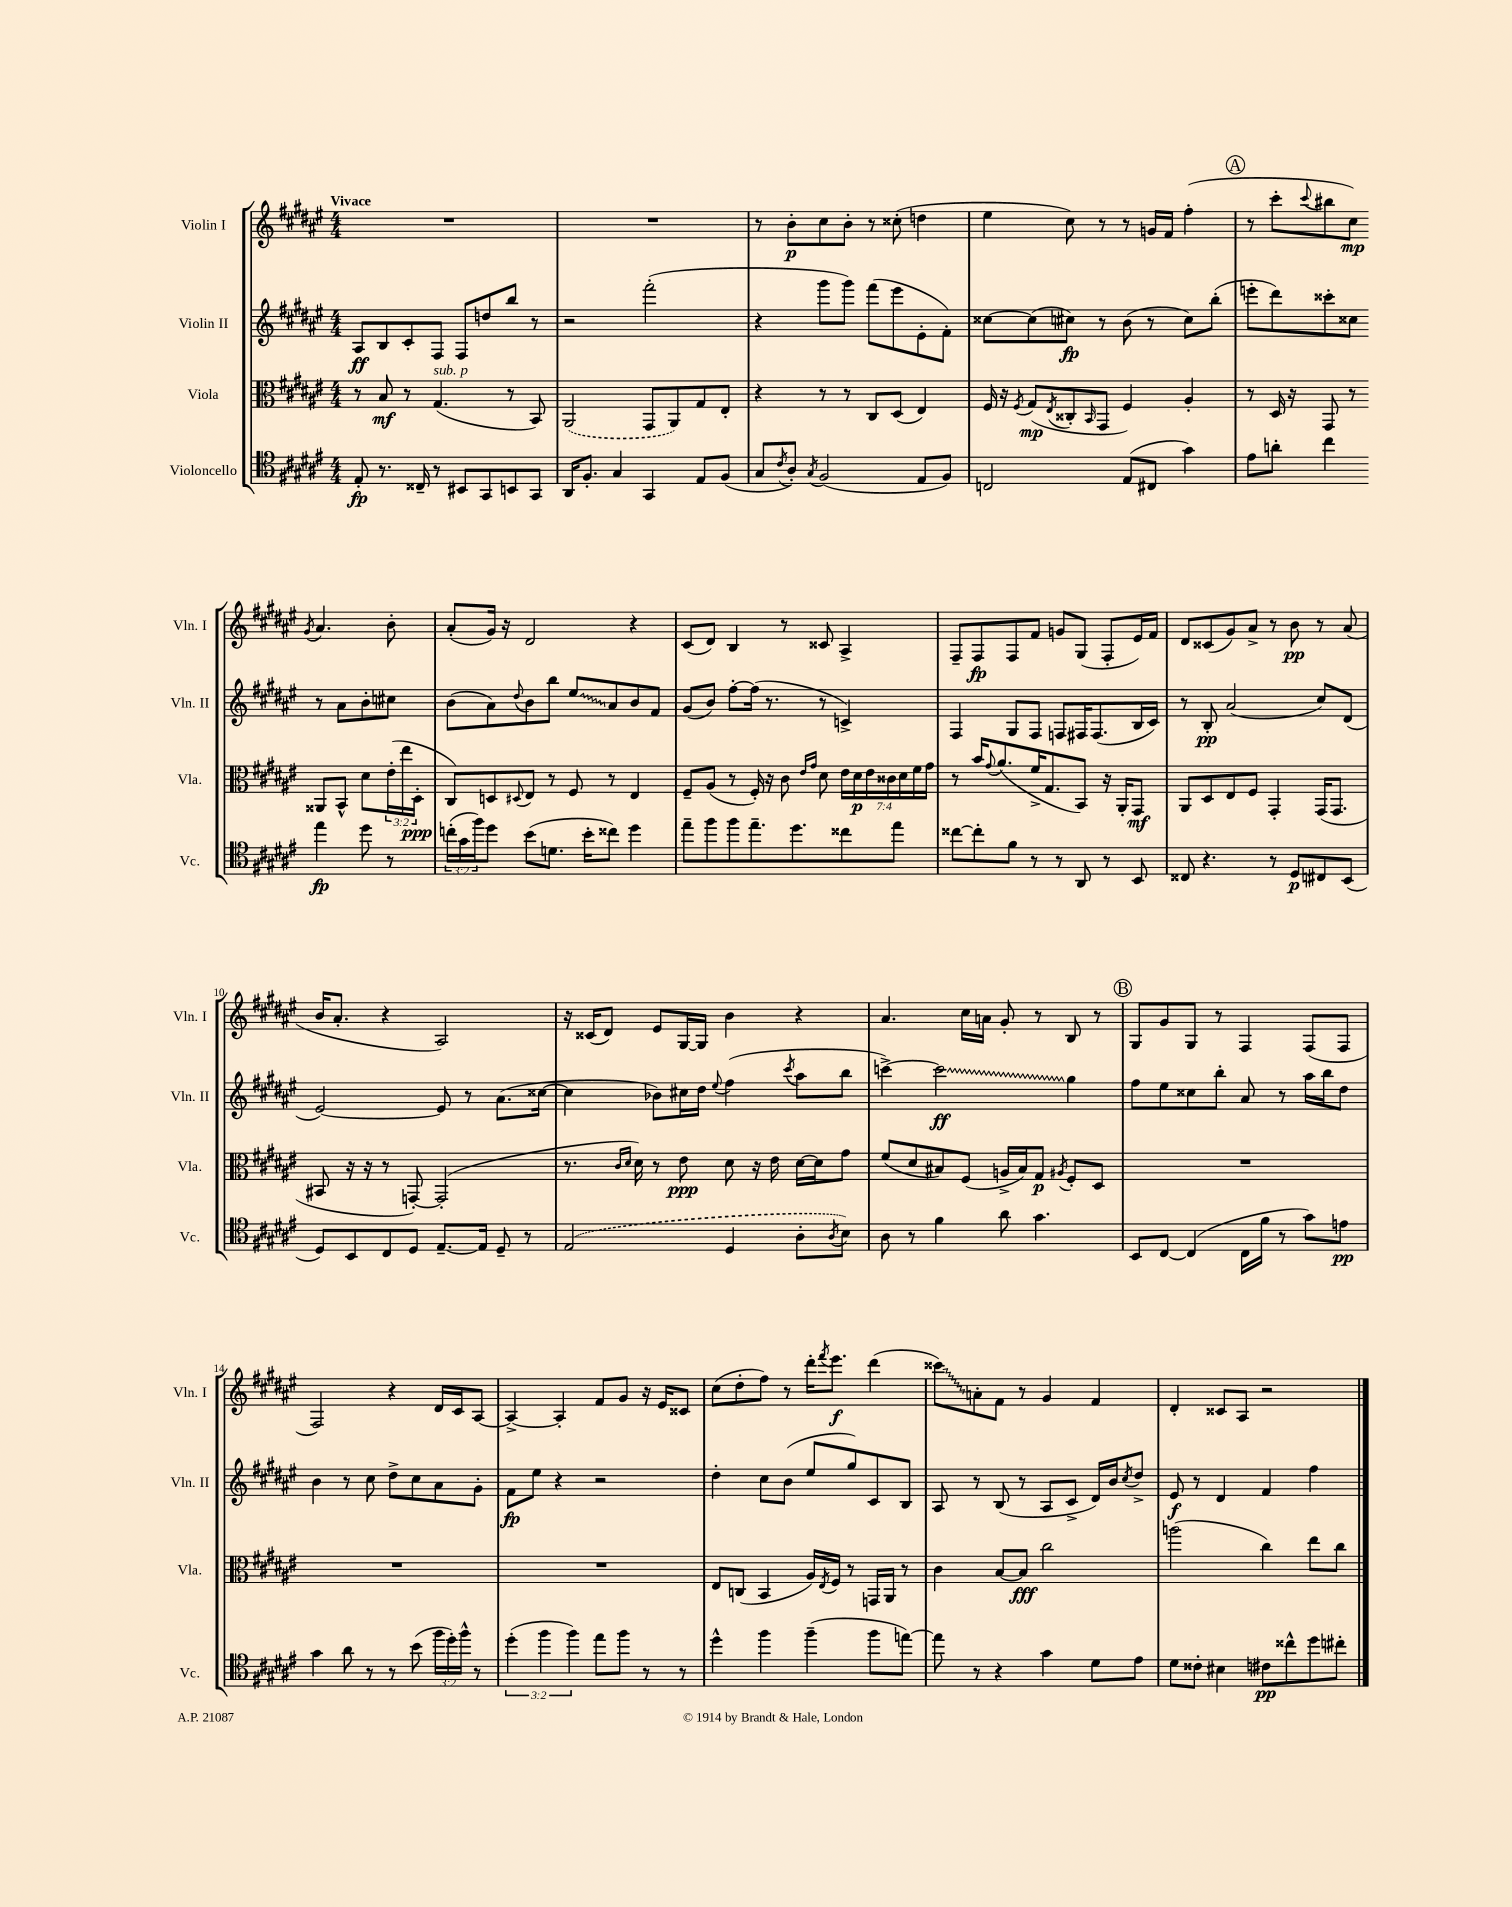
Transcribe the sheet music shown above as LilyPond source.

<<
\new StaffGroup <<
\new Staff = "s0" \with { instrumentName = "Violin I" shortInstrumentName = "Vln. I" } {
    \clef treble \key fis \major \numericTimeSignature \time 4/4 \tempo "Vivace"
    R1 |
    R1 |
    r8 b'8-.\p cis''8 b'8-. r8 cisis''8-.( d''4 |
    eis''4 cis''8) r8 r8 g'16 fis'16 fis''4-.( |
    \mark \markup { \circle "A" } r8 cis'''8-. \appoggiatura { cis'''8 } bis''8 cis''8\mp) \acciaccatura { gis'8 } ais'4. b'8-. |
    ais'8-.( gis'16) r16 dis'2 r4 |
    cis'8( dis'8) b4 r8 cisis'8 ais4-> |
    fis8-- fis8\fp fis8 fis'8 g'8 gis8( fis8-. eis'16) fis'16 |
    dis'8 cisis'8( gis'8) ais'8-> r8 b'8\pp r8 ais'8( |
    b'16 ais'8.-. r4 ais2) |
    r16 cisis'16( dis'8) eis'8 gis16~ gis16 b'4 r4 |
    ais'4. cis''16 a'16 gis'8-. r8 b8 r8 |
    \mark \markup { \circle "B" } gis8 gis'8 gis8 r8 fis4 fis8( fis8 |
    fis2) r4 dis'16 cis'16 ais8~ |
    ais4~-> ais4-. fis'8 gis'8 r16 eis'16 cisis'8 |
    cis''8( dis''8-. fis''8) r8 dis'''16-. \acciaccatura { fis'''8 } eis'''8.\f dis'''4( |
    \once \override Glissando.style = #'zigzag cisis'''8\glissando) a'8-. fis'8 r8 gis'4 fis'4 |
    dis'4-. cisis'8 ais8 r2 \bar "|." |
}
\new Staff = "s1" \with { instrumentName = "Violin II" shortInstrumentName = "Vln. II" } {
    \clef treble \key fis \major \numericTimeSignature \time 4/4
    ais8\ff b8 cis'8-. fis8 fis8 d''8 b''8 r8 |
    r2 fis'''2-.( |
    r4 gis'''8 gis'''8) fis'''8( eis'''8 eis'8-. fis'8-.) |
    cisis''8~ cisis''8( cis''8\fp) r8 b'8( r8 cis''8) b''8-.( |
    \mark \markup { \circle "A" } e'''8-. dis'''8) cisis'''8-. cisis''8 r8 ais'8 b'8-. cis''8 |
    b'8( ais'8) \appoggiatura { dis''8 } b'8 b''8 \once \override Glissando.style = #'zigzag eis''8\glissando ais'8 b'8 fis'8 |
    gis'8( b'8) fis''8~-. fis''16( r8. r8 c'4->) |
    fis4 gis8 fis8 f8 fis16 fis8.( b16 cis'16) |
    r8 b8-.\pp ais'2( cis''8) dis'8( |
    eis'2~) eis'8 r8 ais'8.( cisis''16~ |
    cisis''4 bes'8) cis''16 dis''16 \appoggiatura { eis''8 } fis''4( \acciaccatura { cis'''8 } ais''8 b''8 |
    c'''4~->) \once \override Glissando.style = #'zigzag c'''2\glissando\ff gis''4 |
    \mark \markup { \circle "B" } fis''8 eis''8 cisis''8 b''8-. ais'8 r8 ais''16 b''16 dis''8 |
    b'4 r8 cis''8 dis''8-> cis''8 ais'8 gis'8-. |
    fis'8\fp eis''8 r4 r2 |
    dis''4-. cis''8 b'8( eis''8 gis''8) cis'8 b8 |
    ais8 r8 b8( r8 ais8 cis'8-> dis'16) b'16 \acciaccatura { cis''8 } dis''8-> |
    eis'8\f r8 dis'4 fis'4 fis''4 \bar "|." |
}
\new Staff = "s2" \with { instrumentName = "Viola" shortInstrumentName = "Vla." } {
    \clef alto \key fis \major \numericTimeSignature \time 4/4 \override Staff.TupletNumber.text = #tuplet-number::calc-fraction-text
    r8 b8\mf r8 gis4.^\markup { \italic "sub. p" }( r8 b,8) |
    \once \slurDashed ais,2( gis,8 ais,8) gis8 eis8-. |
    r4 r8 r8 cis8 dis8( eis4) |
    fis16 r16 \acciaccatura { fis8 } gis8\mp( \acciaccatura { eis8 } cisis8-. \grace { b,16 } gis,8 fis4) ais4-. |
    \mark \markup { \circle "A" } r8 dis16 r16 gis,8 r8 aisis,8 b,8-^ dis'8 \tuplet 3/2 { eis'16-.( eis''16 dis16-.\ppp } |
    cis8) d8 \appoggiatura { dis8 } eis8 r8 fis8 r8 eis4 |
    fis8-- ais8( r8 fis16-.) r16 cis'8 \grace { eis'16 gis'16 } dis'8 \tuplet 7/4 { eis'16 dis'16\p eis'16 cisis'16 dis'16 fis'16 gis'16 } |
    r8 b'16 \appoggiatura { gis'8 } ais'8.( fis'16-> gis8. b,8) r16 ais,16-. gis,8\mf |
    ais,8 dis8 eis8 fis8 gis,4-. gis,16( gis,8. |
    bis,8 r16 r16 r8 g,8~-.) g,2-.( |
    r8. \grace { cis'16 dis'16 } dis'16) r8 eis'8\ppp dis'8 r16 eis'16 dis'16~ dis'16 gis'8 |
    fis'8( dis'8 bis8) fis8( a16-> bis16) gis8\p \acciaccatura { ais8 } fis8-. dis8 |
    \mark \markup { \circle "B" } R1 |
    R1 |
    R1 |
    eis8 c8( b,4 ais16) \acciaccatura { eis8 } fis16 r8 g,16 ais,16 r8 |
    cis'4 b8~ b8\fff cis''2 |
    a''2( cis''4) eis''8 cis''8 \bar "|." |
}
\new Staff = "s3" \with { instrumentName = "Violoncello" shortInstrumentName = "Vc." } {
    \clef tenor \key fis \major \numericTimeSignature \time 4/4 \override Staff.TupletNumber.text = #tuplet-number::calc-fraction-text
    eis8-.\fp r8. cisis16-- r8 bis,8 gis,8 b,8 gis,8 |
    ais,16 fis8.-. gis4 gis,4 eis8 fis8( |
    gis8 \acciaccatura { cis'8 } ais8-.) \acciaccatura { gis8 } fis2( eis8 fis8) |
    c2 eis8( cis8 gis'4) |
    \mark \markup { \circle "A" } eis'8 a'8-. cis''4 eis''4\fp dis''8 r8 |
    \tuplet 3/2 { c''16-.( gis'16 fis''16) } dis''8 b'8( d'8. b'16-. cisis''8) dis''4 |
    eis''8-- fis''8 fis''8 eis''8.-- dis''8. cisis''8 eis''8 |
    cisis''8~ cisis''8-. fis'8 r8 r8 ais,8 r8 b,8 |
    cisis8 r4. r8 dis8\p cis8 b,8( |
    dis8) b,8 cis8 dis8 eis8.~-- eis16 dis8-- r8 |
    \once \slurDashed eis2( dis4 ais8-. \acciaccatura { ais8 } b8) |
    ais8 r8 fis'4 ais'8 gis'4. |
    \mark \markup { \circle "B" } b,8 cis8~ cis4( cis16 fis'16 r8 gis'8) e'8\pp |
    gis'4 ais'8 r8 r8 b'8( \tuplet 3/2 { fis''16 dis''16-.) fis''16-^ } r8 |
    \tuplet 3/2 { dis''4-.( fis''4 fis''4) } eis''8 fis''8 r8 r8 |
    dis''4-^ fis''4 fis''4--( fis''8 e''8~) |
    e''8 r8 r4 gis'4 dis'8 eis'8 |
    dis'8 cisis'8-. bis4 cis'8\pp cisis''8-^ dis''8 cis''8-. \bar "|." |
}
>>
>>
